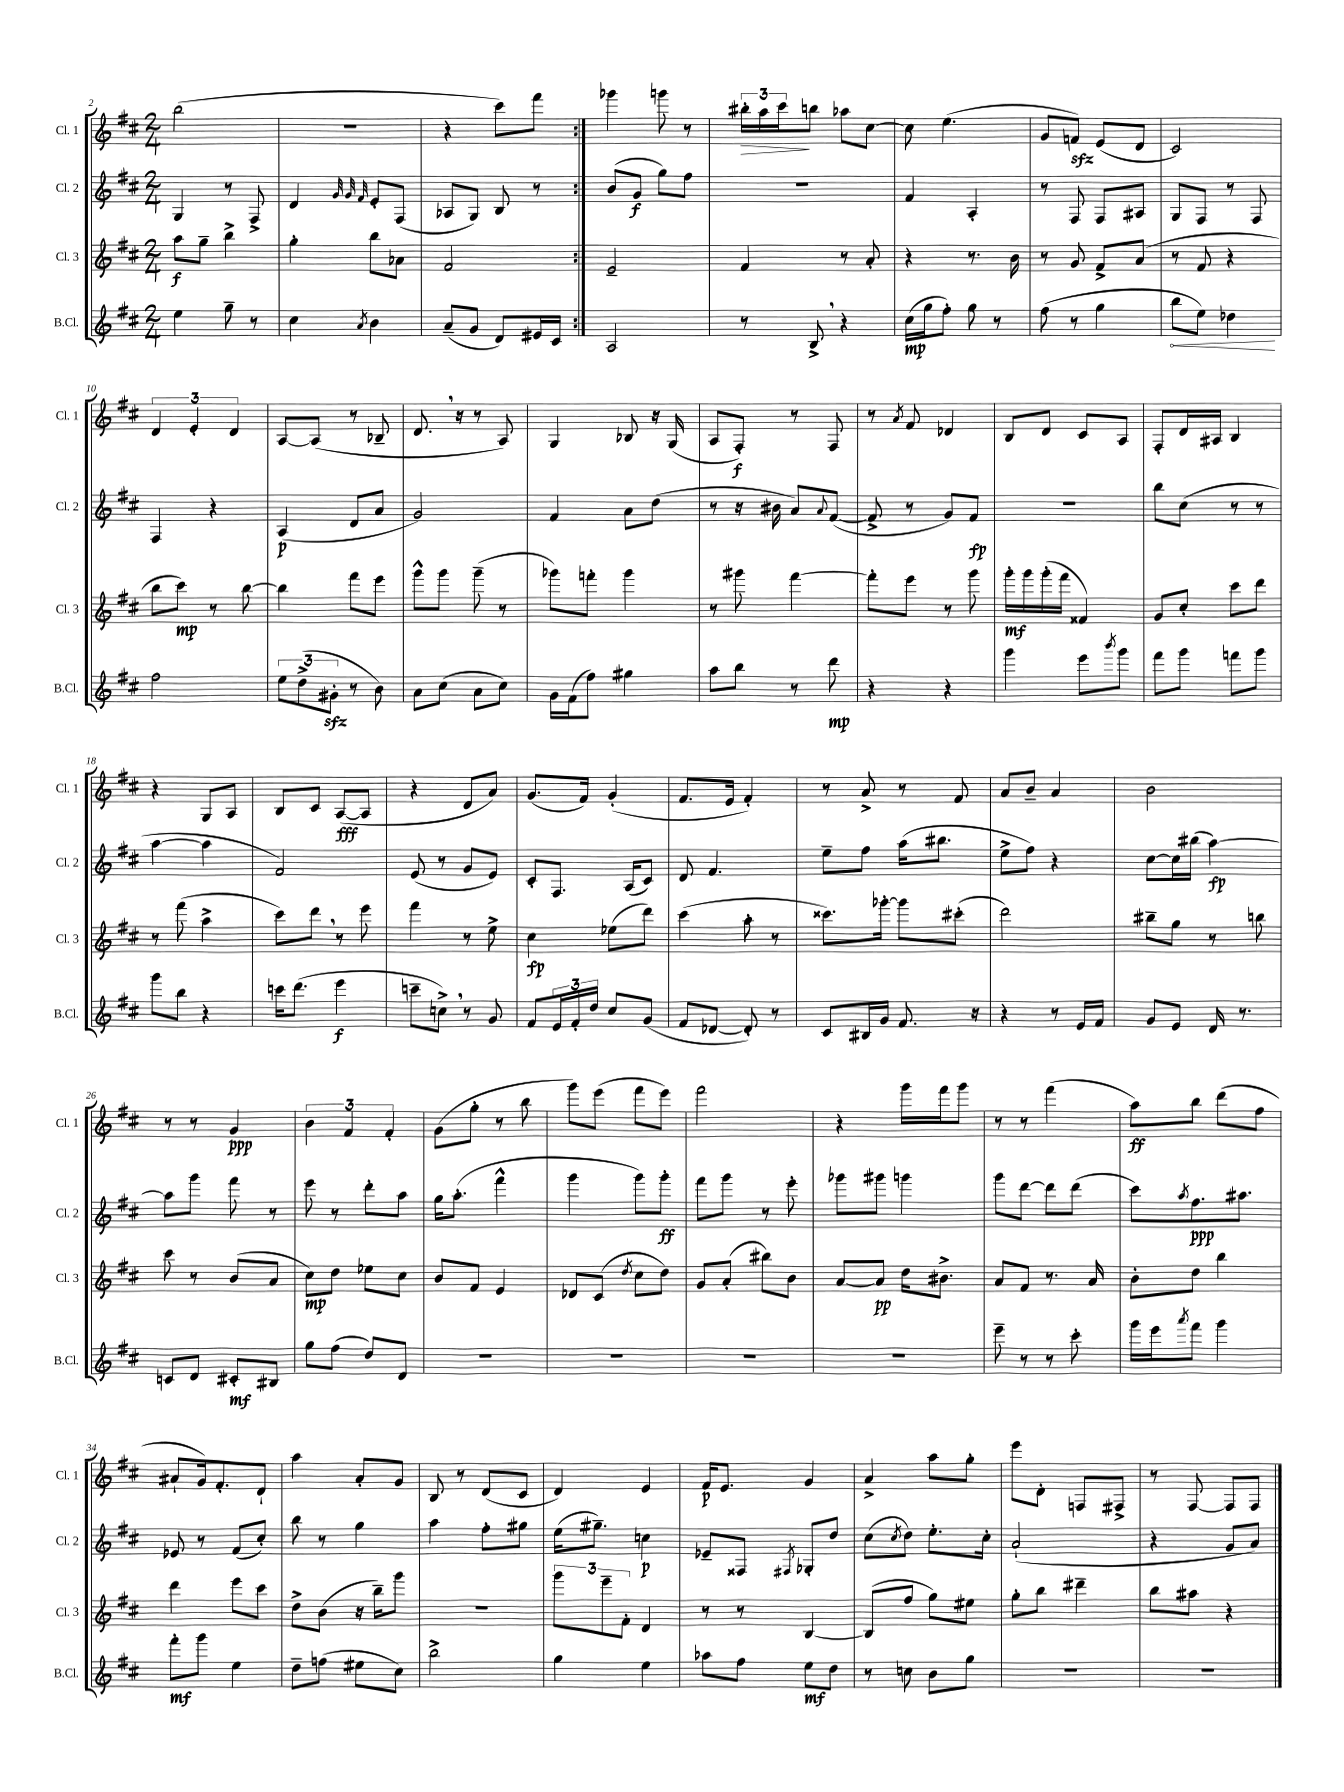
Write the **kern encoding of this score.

**kern	**kern	**kern	**kern
*staff4	*staff3	*staff2	*staff1
*clefG2	*clefG2	*clefG2	*clefG2
*k[f#c#]	*k[f#c#]	*k[f#c#]	*k[f#c#]
*M2/4	*M2/4	*M2/4	*M2/4
4ee\	8aa\L	4G/	(2bb\
.	8gg~\J	.	.
8gg~\	4bb^\	8r	.
8r	.	8F#^/	.
=	=	=	=
4cc#\	4gg'\	4d/	2r
.	.	32qqg/	.
.	.	32qqg/	.
8qa/	.	32qqf#/	.
4b\	8bb\L	8e'/L	.
.	8a-\J	(8F#/J	.
=	=	=	=
(8a~/L	2f#/	8A-/L	4r
8g/J	.	8G/J)	.
8d/L)	.	8B/	8ccc#\L)
16e#/L	.	8r	8fff#\J
16c#/JJ	.	.	.
=:|!	=:|!	=:|!	=:|!
2A/	2e~/	(8b/L	4ggg-\
.	.	8g/J	.
.	.	8gg\L)	8ggg\
.	.	8ff#\J	8r
=	=	=	=
8r	4f#/	2r	24bb#'\LL
.	.	.	24aa\
.	.	.	24ccc#\J
8B^/	.	.	8bb\J
4r	8r	.	8aa-\L
.	8a'/	.	[8cc#\J
=	=	=	=
(16cc#\LL	4r	4f#/	8cc#\]
16gg\J	.	.	.
8ff#'\J)	.	.	(4.ee\
8gg\	8.r	4A'/	.
8r	.	.	.
.	16b\	.	.
=	=	=	=
(8ff#\	8r	8r	8g/L
8r	8g/	8F#/	8f/J)
4gg\	8f#^/L	8F#/L	(8e/L
.	(8a/J	8A#/J	8d/J
=	=	=	=
8bb\L	8r	8G/L	2c#/)
8ee\J)	8f#/	8F#/J	.
4dd-\	4r	8r	.
.	.	8F#/	.
=	=	=	=
2ff#\	8bb\L	4F#/	6d/
.	8ccc#\J)	.	.
.	.	.	6e'/
.	8r	4r	.
.	.	.	6d/
.	[8bb\	.	.
=	=	=	=
12ee\L	4bb\]	(4A/	[8A/L
(12dd^\	.	.	.
.	.	.	(8A/]J
12g#'\J	.	.	.
8r	8fff#\L	8d/L	8r
8b\)	8eee\J	8a/J	8B-~/
=	=	=	=
8a\L	8ggg^^\L	2g/)	8.d/
(8cc#\J	8ggg\J	.	.
.	.	.	16r
8a\L	(8ggg~\	.	8r
8cc#\J)	8r	.	8A/)
=	=	=	=
16g\LL	8ggg-\L)	4f#/	4G/
(16f#\J	.	.	.
8ff#\J)	8fff'\J	.	.
4gg#\	4ggg-\	8a\L	8B-/
.	.	(8dd\J	16r
.	.	.	(16G/
=	=	=	=
8aa\L	8r	8r	8A/L
8bb\J	8ggg#\	16r	8F#'/J)
.	.	16b#\	.
8r	[4fff#\	8a/L)	8r
.	.	8qqa/	.
8ddd\	.	([8f#/J	8F#/
=	=	=	=
4r	8fff#'\]L	8f#^/]	8r
.	.	.	8qa/
.	8eee\J	8r	8f#/
4r	8r	8g/L)	4d-/
.	8ggg\	8f#/J	.
=	=	=	=
4ggg\	16ggg'\LL	2r	8B/L
.	16ggg\	.	.
.	(16ggg'\	.	8d/J
.	16fff#\JJ	.	.
8eee\L	4f##/)	.	8c#/L
8qbbb/	.	.	.
8ggg\J	.	.	8A/J
=	=	=	=
8fff#\L	8g/L	8bb\L	8F#'/L
8ggg\J	8cc#'/J	(8cc#\J	16d/L
.	.	.	16A#/JJ
8fff\L	8ccc#\L	8r	4B/
8ggg\J	8ddd\J	8r	.
=	=	=	=
8ggg\L	8r	[4aa\	4r
8bb\J	(8fff#\	.	.
4r	4aa^\	4aa\]	8G/L
.	.	.	8A/J
=	=	=	=
16ccc\LK	8ccc#\L)	2f#/)	8B/L
(8.ddd\J	.	.	.
.	8ddd\J	.	8c#/J
4eee\	8r	.	([8A/L
.	8eee\	.	8A/]J
=	=	=	=
8ccc~\L	4fff#\	(8e/	4r
8cc^\J)	.	8r	.
8r	8r	8g/L	8d/L
8g/	8ee^\	8e/J)	8a/J)
=	=	=	=
8f#/L	4cc#\	8c#'/L	(8.g/L
24e/L	.	8.F#/J	.
24f#'/	.	.	.
.	.	.	16f#/Jk)
24dd/JJ	.	.	.
8cc#/L	(8ee-\L	.	(4g'/
.	.	(16A/LK	.
(8g/J	8ddd\J)	8c#/J)	.
=	=	=	=
8f#/L	(4ccc#\	8d/	8.f#/L
[8d-/J	.	4.f#/	.
.	.	.	16e/Jk
8d-'/])	8aa'\	.	4f#'/)
8r	8r	.	.
=	=	=	=
8c#/L	8.ccc##\L)	8ee~\L	8r
16B#/L	.	8ff#\J	8a^/
16g/JJ	[16ggg-'\Jk	.	.
8.f#/	8ggg-\]L	(16aa\LK	8r
.	.	8.bb#\J	.
.	(8ccc#'\J	.	8f#/
16r	.	.	.
=	=	=	=
4r	2ddd\)	8ee^\L	8a/L
.	.	8ff#\J)	8b~/J
8r	.	4r	4a/
16e/LL	.	.	.
16f#/JJ	.	.	.
=	=	=	=
8g/L	8bb#~\L	[8cc#\L	2b\
8e/J	8gg\J	16cc#\]L	.
.	.	(16bb#\JJ	.
16d/	8r	[4aa\)	.
8.r	.	.	.
.	8bb\	.	.
=	=	=	=
8c/L	8ccc#\	8aa\]L	8r
8d/J	8r	8ggg\J	8r
8c#'/L	(8b/L	8fff#\	4g/
8B#/J	8a/J	8r	.
=	=	=	=
8gg\L	8cc#\L)	8eee\	6b\
(8ff#\J	8dd\J	8r	.
.	.	.	6f#/
8dd/L)	8ee-\L	8ddd'\L	.
.	.	.	6f#'/
8d/J	8cc#\J	8aa\J	.
=	=	=	=
2r	8b/L	16gg\LK	(8g\L
.	.	(8.aa'\J	.
.	8f#/J	.	8gg'\J
.	4e/	4fff#^^\	8r
.	.	.	8bb\
=	=	=	=
2r	8d-/L	4ggg\	8ggg\L)
.	(8c#/J	.	(8eee\J
.	8qdd/	.	.
.	8cc#\L	8ggg\L)	8fff#\L
.	8dd\J)	8ggg'\J	8eee\J)
=	=	=	=
2r	8g/L	8fff#\L	2fff#\
.	(8a'/J	8ggg\J	.
.	8bb#\L)	8r	.
.	8b\J	8eee'\	.
=	=	=	=
2r	[8a/L	8ggg-\L	4r
.	8a/]J	8ggg#\J	.
.	16dd\LK	4ggg\	16ggg\LL
.	8.b#^\J	.	16fff#\J
.	.	.	8ggg\J
=	=	=	=
8eee~\	8a/L	8ggg\L	8r
8r	8f#/J	[8ddd\J	8r
8r	8.r	8ddd\]L	(4fff#\
8ccc#'\	.	(8ddd\J	.
.	16a/	.	.
=	=	=	=
16ggg\LL	8b'\L	8ccc#\L)	8aa\L)
16eee\J	.	.	.
8qaaa/	.	8qaa/	.
8fff#\J	8dd\J	8.ff#\	8bb\J
4ggg\	4bb\	.	(8ddd\L
.	.	8.aa#\J	.
.	.	.	8ff#\J
=	=	=	=
8fff#'\L	4ddd\	8e-/	8a#`/L
8ggg\J	.	8r	16g/k)
.	.	.	8.f#'/
4ee\	8eee\L	(8f#/L	.
.	8ccc#\J	8cc#'/J)	8d`/J
=	=	=	=
8dd~\L	8dd^\L	8bb\	4aa\
(8ff\J	(8b\J	8r	.
8ee#\L	16r	4gg\	8a'/L
.	16bb~\LK)	.	.
8cc#\J)	8ggg\J	.	8g/J
=	=	=	=
2bb^\	2r	4aa\	8B/
.	.	.	8r
.	.	8ff#'\L	(8d/L
.	.	8gg#\J	8c#/J
=	=	=	=
4gg\	12ggg\L	(16ee\LK	4d/)
.	.	8.gg#~\J)	.
.	12eee~\	.	.
.	12f#'\J	.	.
4ee\	4d/	4cc\	4e/
=	=	=	=
8aa-\L	8r	8e-~/L	16f#/LK
.	.	.	8.e/J
8ff#\J	8r	8F##/J	.
.	.	8qF#/	.
8ee\L	[4B/	8G-'/L	4g/
8dd\J	.	8dd/J	.
=	=	=	=
8r	(8B/]L	(8cc#\L	4a^/
.	.	8qcc#/	.
8cc\	8ff#/J	8dd\J)	.
8b\L	8gg\L)	8.ee'\L	8aa\L
8gg\J	8ee#\J	.	8gg'\J
.	.	16cc#'\Jk	.
=	=	=	=
2r	8gg'\L	(2a`/	8eee\L
.	8bb\J	.	8d'\J
.	4ddd#~\	.	8F/L
.	.	.	8F#^/J
=	=	=	=
2r	8bb\L	4r	8r
.	8aa#\J	.	[8F#/
.	4r	8g/L	8F#/]L
.	.	8a/J)	8F#/J
==	==	==	==
*-	*-	*-	*-
